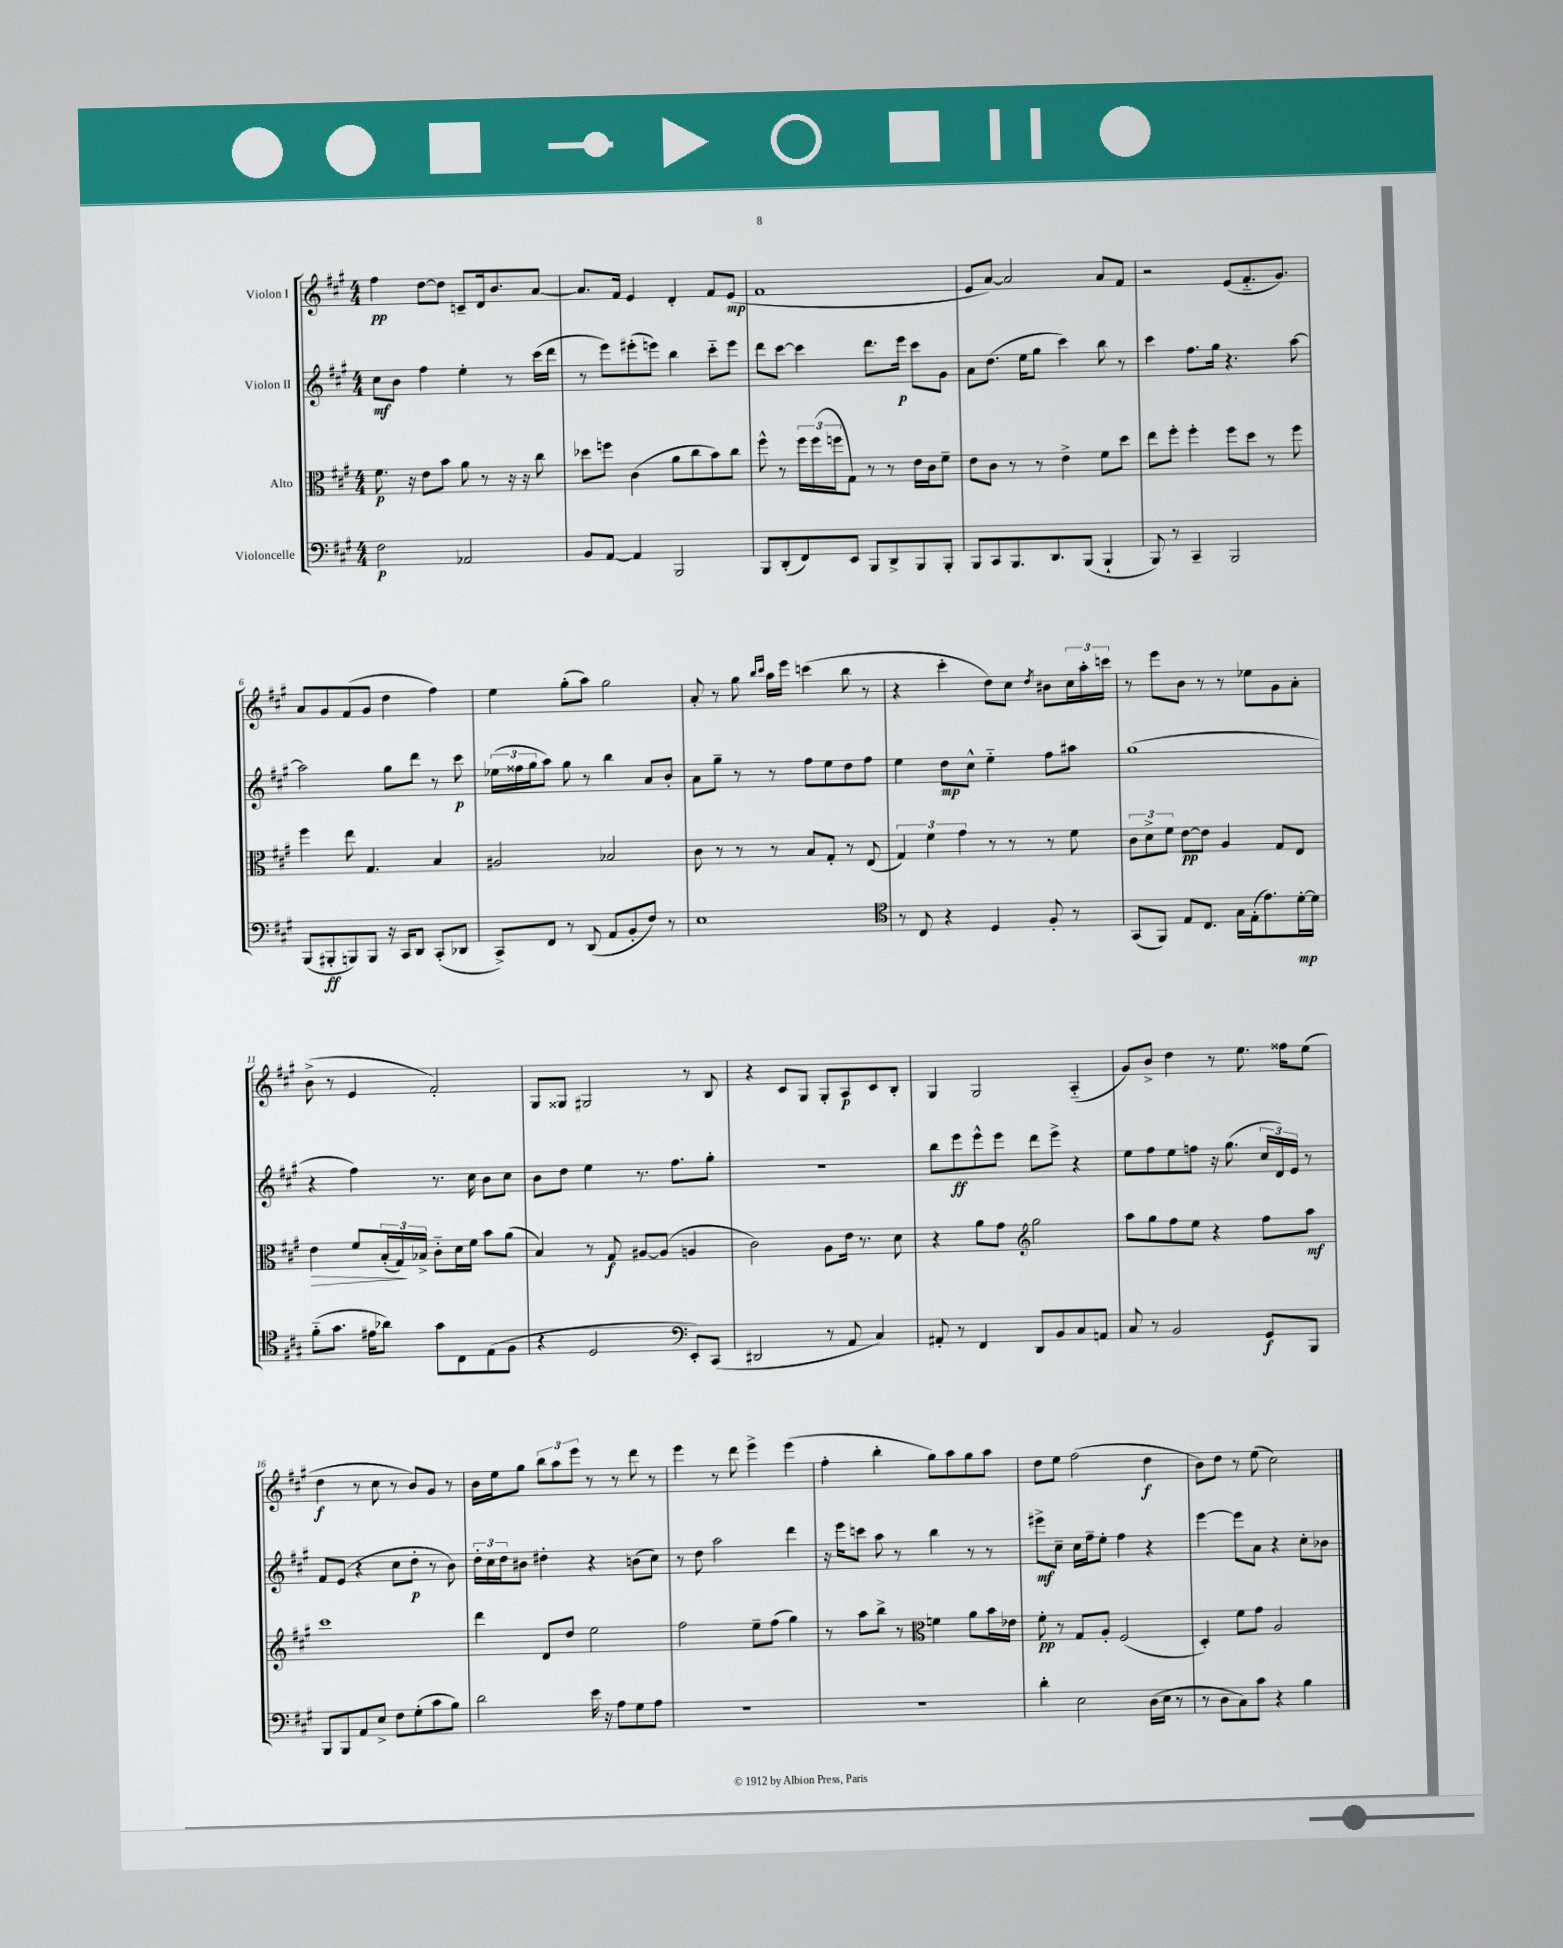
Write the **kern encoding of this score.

**kern	**dynam	**kern	**dynam	**kern	**dynam	**kern	**dynam
*part4	*part4	*part3	*part3	*part2	*part2	*part1	*part1
*staff4	*staff4	*staff3	*staff3	*staff2	*staff2	*staff1	*staff1
*I"Violoncelle	*	*I"Alto	*	*I"Violon II	*	*I"Violon I	*
*clefF4	*	*clefC3	*	*clefG2	*	*clefG2	*
*k[f#c#g#]	*	*k[f#c#g#]	*	*k[f#c#g#]	*	*k[f#c#g#]	*
*M4/4	*	*M4/4	*	*M4/4	*	*M4/4	*
=1	=1	=1	=1	=1	=1	=1	=1
2F#\	p	8.f#\	p	8cc#\L	mf	4ff#\	pp
.	.	.	.	8b\J	.	.	.
.	.	16r	.	.	.	.	.
.	.	8e\L	.	4ff#\	.	[8dd\L	.
.	.	8b\J	.	.	.	8dd\J]	.
2AA-X/	.	8a\	.	4ee'\	.	8cn~/L	.
.	.	8r	.	.	.	16d/k	.
.	.	.	.	.	.	8.b/	.
.	.	16r	.	8r	.	.	.
.	.	16r	.	.	.	.	.
.	.	8cc#\	.	(16ccc#\LL	.	[8a/J	.
.	.	.	.	16ddd\JJ	.	.	.
=2	=2	=2	=2	=2	=2	=2	=2
8BB/L	.	8dd-X\L	.	8r	.	8.a/L]	.
[8AA/J	.	8ffn\J	.	8eee\L)	.	.	.
.	.	.	.	.	.	16f#/Jk	.
4AA/]	.	(4c#\	.	(8eee#X'\	.	4e/	.
.	.	.	.	8eeen\J)	.	.	.
2BBB/	.	8a\L	.	4bb\	.	4d'/	.
.	.	8cc#\	.	.	.	.	.
.	.	8b\)	.	8ccc#\L	.	8f#/L	.
.	.	8cc#\J	.	8eee\J	.	(8e/J	mp
=3	=3	=3	=3	=3	=3	=3	=3
8BBB/L	.	8ff#^^\	.	8ddd\L	.	1f#	.
(8DD'/	.	8r	.	[8ccc#\J	.	.	.
8FF#/)	.	24ff#\LL	.	4ccc#\]	.	.	.
.	.	(24ff#\	.	.	.	.	.
.	.	24ffn\J	.	.	.	.	.
8EE/J	.	8G#\J)	.	.	.	.	.
8BBB/L	.	8r	.	8.ddd\L	.	.	.
8DD^/	.	8r	.	.	.	.	.
.	.	.	.	16eee\Jk	p	.	.
8BBB/	.	16e\LL	.	8ccc#\L	.	.	.
.	.	16c#\J	.	.	.	.	.
8BBB'/J	.	8f#~\J	.	8g#\J	.	.	.
=4	=4	=4	=4	=4	=4	=4	=4
8BBB/L	.	8e\L	.	8a\L	.	8e/L	.
8CC#/	.	8c#\J	.	(8.dd\J	.	[8a/J)	.
8.BBB/	.	8r	.	.	.	2a/]	.
.	.	.	.	16ee\KL	.	.	.
.	.	8r	.	8gg#\J	.	.	.
8.DD/	.	.	.	.	.	.	.
.	.	4e^\	.	4ccc#\)	.	.	.
(8BBB/J	.	.	.	.	.	.	.
4BBB`/	.	8f#\L	.	8bb\	.	8a/L	.
.	.	8dd\J	.	8r	.	8f#/J	.
=5	=5	=5	=5	=5	=5	=5	=5
8BBB/)	.	8ee\L	.	4ccc#\	.	2r	.
8r	.	8ff#'\J	.	.	.	.	.
4CC#~/	.	4ff#'\	.	8.ff#\L	.	.	.
.	.	.	.	16gg#\Jk	.	.	.
2BBB/	.	8ff#\L	.	4.r	.	(8e/L	.
.	.	8dd\J	.	.	.	8.f#/	.
.	.	8r	.	.	.	.	.
.	.	.	.	.	.	8.g#/J)	.
.	.	8ff#\	.	[8aa\	.	.	.
!!LO:LB:g=z
=6	=6	=6	=6	=6	=6	=6	=6
(8BBB/L	.	4ff#\	.	2aa\]	.	8a/L	.
8BBB#X'/	ff	.	.	.	.	8g#/	.
8BBBn/)	.	8ee\	.	.	.	(8f#/	.
8BBB/J	.	4.G#/	.	.	.	8g#/J	.
16r	.	.	.	8gg#\L	.	4dd\	.
16CC#/KL	.	.	.	.	.	.	.
8DD/J	.	.	.	8ddd\J	.	.	.
(8CC#'/L	.	4B/	.	8r	.	4ff#\)	.
8DD-X/J	.	.	.	8ccc#\	p	.	.
=7	=7	=7	=7	=7	=7	=7	=7
8CC#^/L)	.	2A#X/	.	(24ee-X\LL	.	4ee\	.
.	.	.	.	24ff##X\	.	.	.
.	.	.	.	24gg#\J	.	.	.
8FF#/J	.	.	.	8aa\J)	.	.	.
8r	.	.	.	8gg#\	.	(8gg#'\L	.
(8DD/	.	.	.	8r	.	8aa\J)	.
8AA/L	.	2B-X/	.	4bb\	.	2gg#\	.
8BB'/	.	.	.	.	.	.	.
8F#/J)	.	.	.	8a/L	.	.	.
8r	.	.	.	8b'/J	.	.	.
=8	=8	=8	=8	=8	=8	=8	=8
1E	.	8c#\	.	8a\L	.	8a'/	.
.	.	8r	.	8gg#~\J	.	8r	.
.	.	8r	.	8r	.	8gg#\	.
.	.	.	.	.	.	16qqbb/LL	.
.	.	.	.	.	.	16qqccc#/JJ	.
.	.	8r	.	8r	.	16aa\LL	.
.	.	.	.	.	.	16eee\JJ	.
.	.	8B/L	.	8ff#\L	.	(4cccn\	.
.	.	8G#'/J	.	8ee\	.	.	.
.	.	8r	.	8dd\	.	8bb\	.
.	.	(8E/	.	8ff#\J	.	8r	.
=9	=9	=9	=9	=9	=9	=9	=9
*clefC4	*	*	*	*	*	*	*
8r	.	6G#/)	.	4ee\	.	4r	.
8C#/	.	.	.	.	.	.	.
.	.	6f#\	.	.	.	.	.
4r	.	.	.	8dd\L	mp	4ccc#'\	.
.	.	6g#\	.	.	.	.	.
.	.	.	.	8cc#^^\J	.	.	.
4D/	.	8r	.	4ee\	.	8dd\L)	.
.	.	8r	.	.	.	8cc#\J	.
.	.	.	.	.	.	8qdd/	.
8F#'/	.	8r	.	8ff#\L	.	8b#X\L	.
8r	.	8f#\	.	8aa#X\J	.	24cc#\L	.
.	.	.	.	.	.	24aa'\	.
.	.	.	.	.	.	24cccn\JJ	.
=10	=10	=10	=10	=10	=10	=10	=10
(8GG#/L	.	12c#\L	.	(1gg#	.	8r	.
.	.	12d^\	.	.	.	.	.
8FF#/J)	.	.	.	.	.	8eee\L	.
.	.	12f#\J	.	.	.	.	.
8E/L	.	[8e\L	pp	.	.	8b\J	.
8.C#/J	.	8e\J]	.	.	.	8r	.
.	.	4A/	.	.	.	8r	.
16G#\LL	.	.	.	.	.	.	.
(16E'\J	.	.	.	.	.	8ee-X\L	.
8.e\)	.	.	.	.	.	.	.
.	.	8G#/L	.	.	.	8g#\	.
[16d'\L	mp	8E/J	.	.	.	8a'\J	.
16d\JJ]	.	.	.	.	.	.	.
!!LO:LB:g=z
=11	=11	=11	=11	=11	=11	=11	=11
!	!	!	!LO:HP:b	!	!	!	!
(8f#\L	.	4e\	>	4r	.	(8b^\	.
8.g#\J	.	.	.	.	.	8r	.
.	.	8f#/L	.	4ff#\)	.	4e/	.
16e#X\KL	.	.	.	.	.	.	.
8a-X\J)	.	(24B'/L	.	.	.	.	.
.	.	24G#/)	.	.	.	.	.
.	.	24B-X^/JJ	]	.	.	.	.
8g#\L	.	8c#\L	.	8.r	.	2f#'/)	.
8C#\	.	16d\L	.	.	.	.	.
.	.	16f#\JJ	.	16cc#\	.	.	.
(8E\	.	8b\L	.	8b\L	.	.	.
8F#\J	.	(8a\J	.	8cc#\J	.	.	.
=12	=12	=12	=12	=12	=12	=12	=12
4r	.	4B/)	.	8b\L	.	8G#/L	.
.	.	.	.	8dd\J	.	8G##X/J	.
2D/	.	8r	.	4ee\	.	2G#X/	.
.	.	8G#/	f	.	.	.	.
.	.	[8A#X/L	.	8.r	.	.	.
.	.	(8A#/J]	.	.	.	.	.
.	.	.	.	8.ff#\L	.	.	.
*clefF4	*	*	*	*	*	*	*
8EE'/L)	.	4An/	.	.	.	8r	.
(8CC#/J	.	.	.	8gg#'\J	.	8B/	.
=13	=13	=13	=13	=13	=13	=13	=13
2DD#X/	.	2c#\)	.	1r	.	4r	.
.	.	.	.	.	.	8c#/L	.
.	.	.	.	.	.	8G#/J	.
8r	.	8A\L	.	.	.	8G#'/L	.
8AA/	.	16e\Jk	.	.	.	8A/	p
.	.	8.r	.	.	.	.	.
4C#/)	.	.	.	.	.	8c#/	.
.	.	8d\	.	.	.	8B'/J	.
=14	=14	=14	=14	=14	=14	=14	=14
8AA#X'/	.	4r	.	8bb\L	.	4G#/	.
8r	.	.	.	8eee\	ff	.	.
4FF#/	.	8a\L	.	8eee^^\	.	2G#/	.
.	.	8g#\J	.	8eee\J	.	.	.
*	*	*clefG2	*	*	*	*	*
8DD/L	.	2gg#\	.	8ddd\L	.	.	.
8BB/	.	.	.	8eee^\J	.	.	.
8C#/	.	.	.	4r	.	(4A/	.
8AAn/J	.	.	.	.	.	.	.
=15	=15	=15	=15	=15	=15	=15	=15
8C#/	.	8aa\L	.	8ee\L	.	8g#/L)	.
8r	.	8gg#\	.	8ff#\	.	8b^/J	.
2BB/	.	8ff#\	.	8ee\	.	4dd\	.
.	.	8ee\J	.	8ffn\J	.	.	.
.	.	4r	.	16r	.	8r	.
.	.	.	.	(8.gg#\	.	.	.
.	.	.	.	.	.	8.ee\	.
8GG#/L	f	8ff#\L	.	24cc#/LL	.	.	.
.	.	.	.	24d/)	.	.	.
.	.	.	.	.	.	16ff##X\KL	.
.	.	.	.	24e/JJ	.	.	.
8BBB/J	.	8aa\J	mf	8r	.	(8ee\J	.
!!LO:LB:g=z
=16	=16	=16	=16	=16	=16	=16	=16
8BBB/L	.	1ccc#	.	8f#/L	.	4dd\	f
8BBB/	.	.	.	(8e/J	.	.	.
8AA/	.	.	.	4r	.	8r	.
8E^/J	.	.	.	.	.	8cc#\	.
8F#\L	.	.	.	8cc#\L	.	8r	.
(8G#'\	.	.	.	8dd'\J	p	8b/L)	.
8c#\	.	.	.	8r	.	8g#/J	.
8B\J)	.	.	.	8b\)	.	8r	.
=17	=17	=17	=17	=17	=17	=17	=17
2d\	.	4ddd\	.	24dd'\LL	.	16b\LL	.
.	.	.	.	24cc#\	.	.	.
.	.	.	.	.	.	16ee\J	.
.	.	.	.	24dd\J	.	.	.
.	.	.	.	8b#X\J	.	8gg#\J	.
.	.	8d/L	.	4dd#X'\	.	12bb\L	.
.	.	.	.	.	.	12aa\	.
.	.	8dd/J	.	.	.	.	.
.	.	.	.	.	.	12eee\J	.
16e\	.	2ee\	.	4r	.	8r	.
16r	.	.	.	.	.	.	.
8A\L	.	.	.	.	.	8r	.
8G#\	.	.	.	(8bn\L	.	8ddd\	.
8A\J	.	.	.	8cc#\J)	.	8r	.
=18	=18	=18	=18	=18	=18	=18	=18
1r	.	2ff#\	.	8r	.	4eee\	.
.	.	.	.	8dd\	.	.	.
.	.	.	.	2aa\	.	8r	.
.	.	.	.	.	.	8ddd\	.
.	.	8ee~\L	.	.	.	4eee^\	.
.	.	(8ff#\J	.	.	.	.	.
.	.	4gg#\)	.	4ddd\	.	(4eee\	.
=19	=19	=19	=19	=19	=19	=19	=19
1r	.	8r	.	16r	.	4ff#'\	.
.	.	.	.	16eee\KL	.	.	.
.	.	8aa\L	.	8cccn\J	.	.	.
.	.	8bb^\J	.	8aa\	.	4bb'\	.
.	.	8r	.	8r	.	.	.
*	*	*clefC3	*	*	*	*	*
.	.	4fn\	.	4bb\	.	8gg#\L)	.
.	.	.	.	.	.	8aa\	.
.	.	8a\L	.	8r	.	8gg#\	.
.	.	16b\L	.	8r	.	8aa\J	.
.	.	16e-X\JJ	.	.	.	.	.
=20	=20	=20	=20	=20	=20	=20	=20
4d'\	.	8f#'\	pp	8eee#X^\L	mf	8dd\L	.
.	.	8r	.	8cc#~\J	.	8ee\J	.
2E\	.	8G#/L	.	16cc#\LL	.	(2ff#\	.
.	.	.	.	16ff#~\J	.	.	.
.	.	8A'/J	.	8ee'\J	.	.	.
.	.	(2F#/	.	4ff#\	.	.	.
(16D\LL	.	.	.	4r	.	4dd\	f
16E\JJ	.	.	.	.	.	.	.
8r	.	.	.	.	.	.	.
=21	=21	=21	=21	=21	=21	=21	=21
8r	.	4D'/)	.	[4eee\	.	8b\L)	.
8D\L	.	.	.	.	.	8dd\J	.
8C#\)	.	8f#\L	.	8eee\L]	.	8r	.
8c#\J	.	8g#\J	.	8a\J	.	(8ee\	.
4r	.	2A/	.	4r	.	2cc#\)	.
4B\	.	.	.	8cc#'\L	.	.	.
.	.	.	.	8b-X\J	.	.	.
==	==	==	==	==	==	==	==
*-	*-	*-	*-	*-	*-	*-	*-
